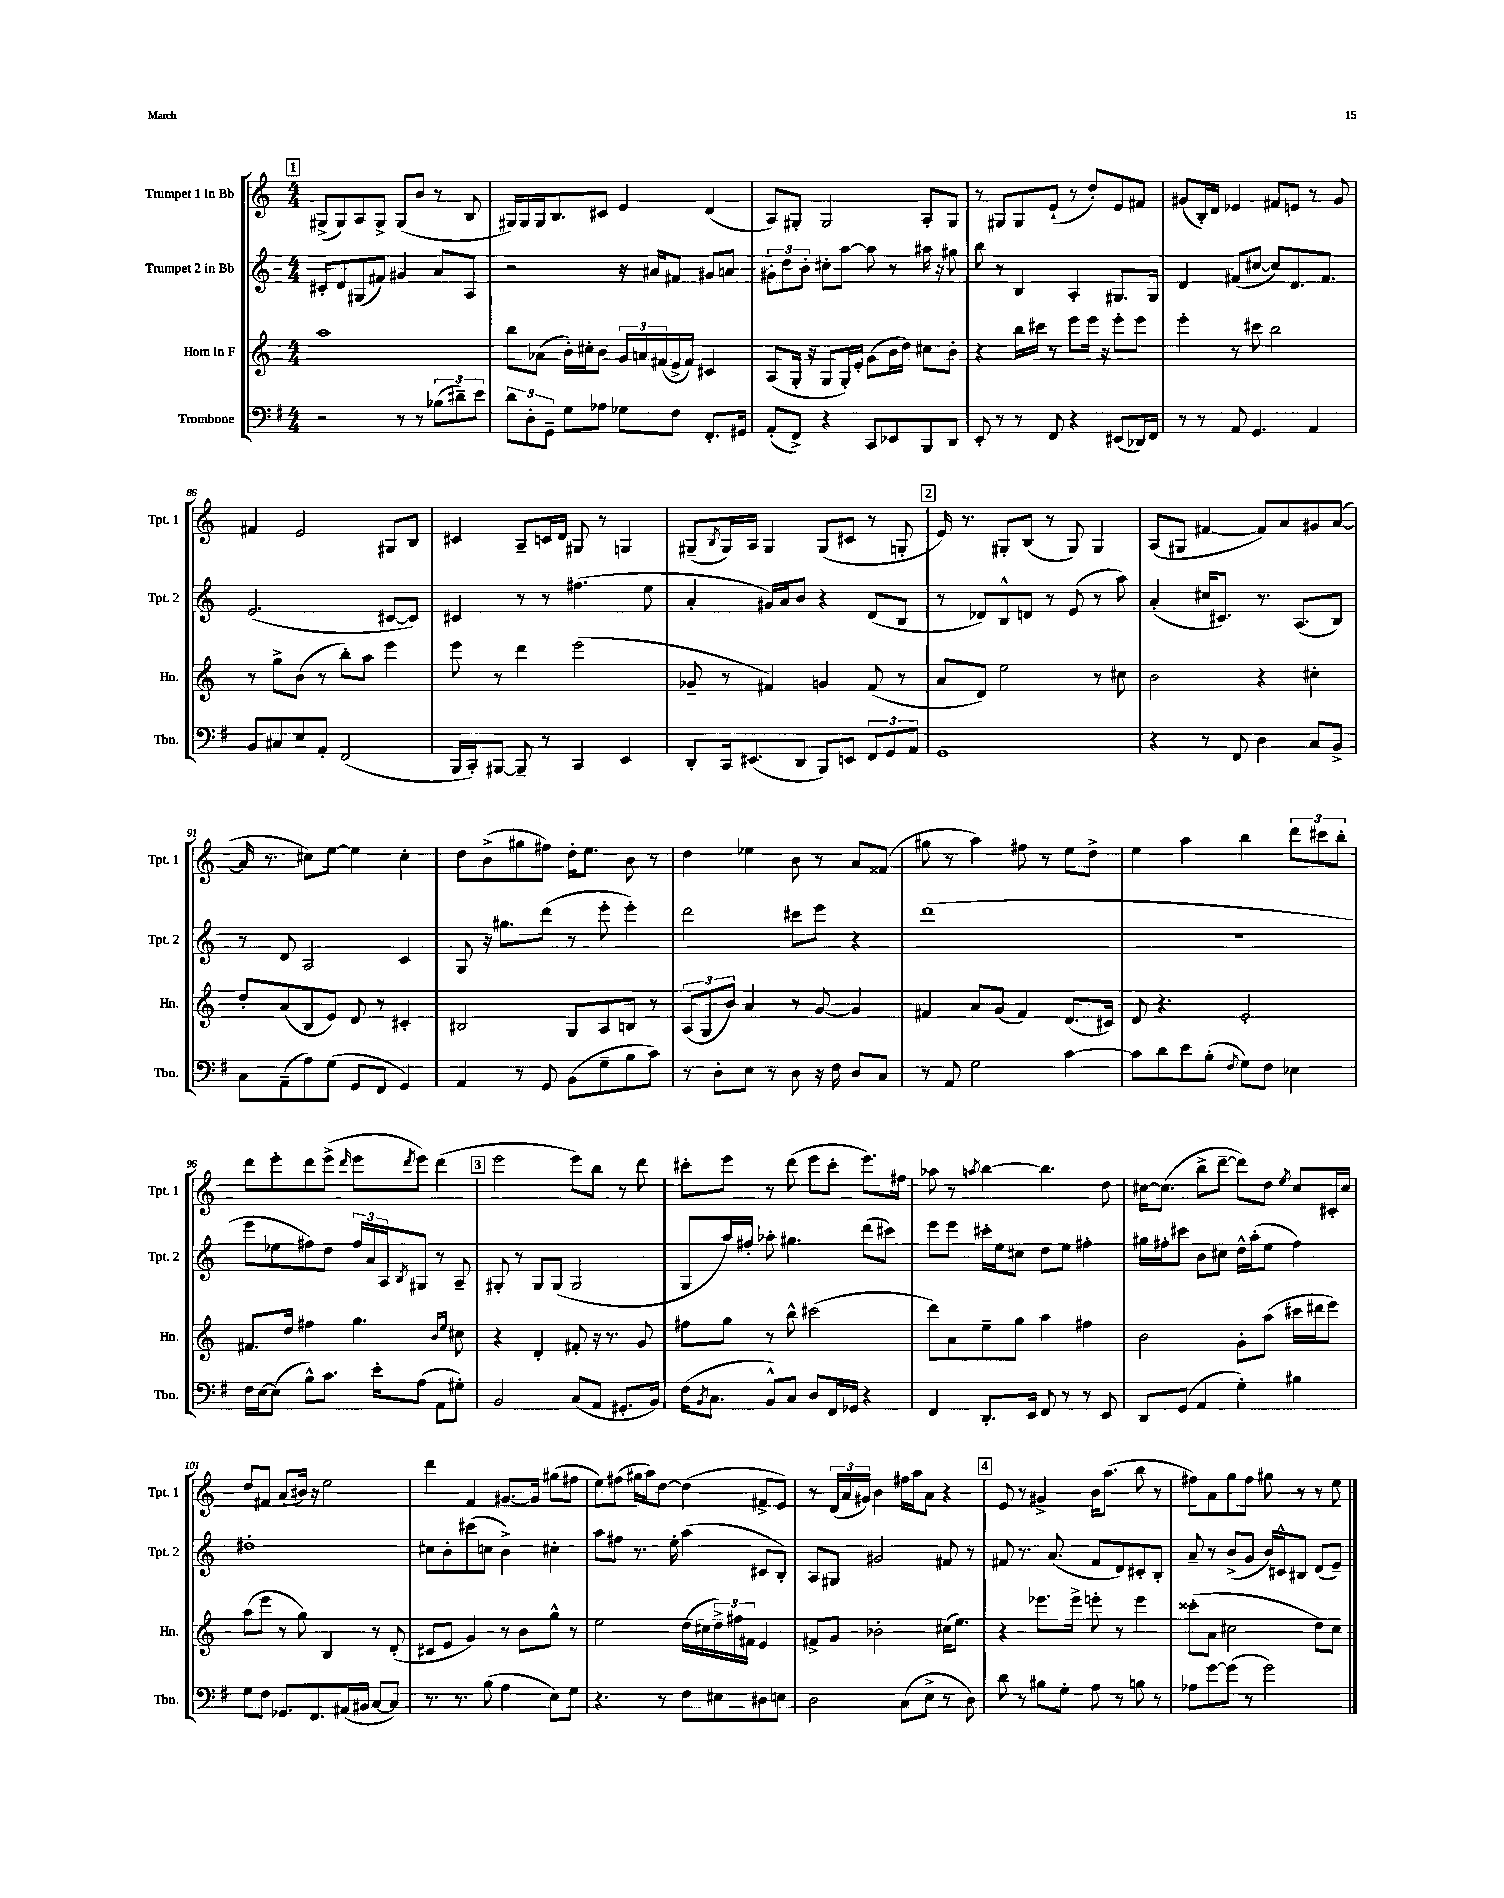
<<
\new StaffGroup <<
\new Staff = "s0" \with { instrumentName = "Trumpet 1 in Bb" shortInstrumentName = "Tpt. 1" } {
    \clef treble \key c \major \numericTimeSignature \time 4/4
    \mark \markup { \box "1" } gis8->( gis8) a8 gis8-> gis8( b'8 r8 b8 |
    gis16) gis16 gis16 b8. cis'8 e'4 d'4( |
    a8) gis8-. gis2 a8-. gis8 |
    r8 gis8 gis8 e'8-!( r8 d''8-.) e'8 fis'8 |
    gis'8( b16-.) d'16 ees'4 fis'8 e'8 r8 gis'8 |
    fis'4 e'2 gis8 b8 |
    cis'4 a8-- c'16 d'16 gis8 r8 g4 |
    gis8--( \acciaccatura { b8 } gis16) a16 gis4 gis8( cis'8 r8 g8-. |
    \mark \markup { \box "2" } e'16) r8. gis8-. b8( r8 gis8) gis4 |
    a8( gis8 fis'4~ fis'8) a'8 gis'8 a'8~( |
    a'16 r8. cis''8) e''8~ e''4 cis''4-. |
    d''8 b'8->( gis''8 fis''8) d''16-. e''8. b'8 r8 |
    d''4 ees''4 b'8 r8 a'8 fisis'8( |
    gis''8 r8 a''4) fis''8 r8 e''8 d''8-> |
    e''4 a''4 b''4 \tuplet 3/2 { d'''8 cis'''8 b''8-. } |
    d'''8 e'''8-. d'''8 e'''8->( \grace { d'''16 } e'''8 \acciaccatura { d'''8 } e'''8) d'''4( |
    \mark \markup { \box "3" } e'''2 e'''8) b''8 r8 d'''8 |
    cis'''8-. e'''8 r8 d'''8( e'''8 cis'''8-. e'''8.) fis''16 |
    aes''8 r8 \acciaccatura { a''8 } b''4~ b''4. d''8 |
    cis''16~ cis''8.( b''8-> d'''8~-- d'''8) d''8 \acciaccatura { e''8 } cis''8 cis'16-. cis''16 |
    d''8 fis'8 a'8( bis'16) r16 e''2 |
    d'''4 f'4 gis'8.~ gis'16 gis''8( fis''8 |
    e''8) fis''8( gis''16 a''16) d''8~ d''4( fis'8-> e'8) |
    r8 \tuplet 3/2 { d'16( a'16 gis'16) } b'4 fis''16 a''16 a'8 r4 |
    \mark \markup { \box "4" } e'8 r8 gis'4-> b'16 a''8.( b''8 r8 |
    fis''8) a'8 g''8 fis''8 gis''8 r8 r8 e''8 \bar "|." |
}
\new Staff = "s1" \with { instrumentName = "Trumpet 2 in Bb" shortInstrumentName = "Tpt. 2" } {
    \clef treble \key c \major \numericTimeSignature \time 4/4
    \mark \markup { \box "1" } cis'8-. d'8 gis8( fis'8) gis'4 a'8 a8 |
    r2 r16 ais'16 fis'8 gis'8 a'8 |
    \tuplet 3/2 { gis'8-. d''8 b'8-. } cis''8-. a''8~ a''8 r8 ais''16 r16 gis''8 |
    b''8 r8 b4 a4-. gis8. gis16 |
    d'4 fis'8( cis''8~ cis''8) d'8. fis'8. |
    e'2.( cis'8~ cis'8) |
    cis'4 r8 r8 fis''4.( e''8 |
    a'4-. gis'16) a'16 b'8 r4 d'8( b8 |
    \mark \markup { \box "2" } r8 des'8) b8-^ d'8 r8 e'8( r8 a''8) |
    a'4-.( cis''16 cis'8.) r8. a8.( b8) |
    r8 d'8 a2 c'4 |
    g8 r16 gis''8. d'''8( r8 e'''8-. e'''4-.) |
    d'''2 cis'''8 e'''8 r4 |
    d'''1( |
    R1 |
    e'''8 ees''8 fis''8) d''8 \tuplet 3/2 { fis''16 a'16 a16 } \acciaccatura { b8 } gis8 r8 a8-- |
    \mark \markup { \box "3" } gis8-. r8 gis8 gis8( gis2 |
    g8 a''16) fis''16-. aes''8-. gis''4. d'''8( cis'''8) |
    e'''8 e'''8 cis'''16-. e''16 cis''8 d''8 e''8 fis''4-. |
    gis''16 fis''16-. cis'''8 b'8 cis''8 d''16-^ a''16-.( e''8 fis''4) |
    dis''1-. |
    cis''8 b'8-. cis'''8( c''8 b'4->) cis''4-. |
    a''8 fis''8 r8. e''16-. a''4( cis'8 b8-.) |
    a8 gis8 gis'2 fis'8 r8 |
    \mark \markup { \box "4" } fis'8 r8. a'8.( fis'8 d'8) cis'8-. b8-. |
    a'8-- r8 b'8->( g'8 b'16) cis'16-^ bis8 d'8( e'8--) \bar "|." |
}
\new Staff = "s2" \with { instrumentName = "Horn in F" shortInstrumentName = "Hn." } {
    \clef treble \key c \major \numericTimeSignature \time 4/4
    \mark \markup { \box "1" } a''1 |
    b''8 aes'8( b'16-.) cis''16-. b'8 \tuplet 3/2 { g'16 a'16 fis'16( } e'16-> fis'16) cis'4 |
    a8( g16-. r16 g8 g16-.) e'16-. g'8( b'16 d''16) cis''8 b'8-. |
    r4 b''16 cis'''16 r8 e'''8 e'''16 r16 e'''8-. e'''8 |
    e'''4-. r8 cis'''8 b''2 |
    r8 g''8-> b'8( r8 b''8-.) a''8 e'''4 |
    e'''8 r8 d'''4 e'''2( |
    ges'8-- r8 fis'4) g'4 fis'8( r8 |
    \mark \markup { \box "2" } a'8 d'8) e''2 r8 cis''8 |
    b'2 r4 cis''4-. |
    d''8-. a'8( b8 e'8) d'8 r8 cis'4-. |
    bis2 g8 a8 b8 r8 |
    \tuplet 3/2 { a8( g8 b'8) } a'4 r8 g'8~ g'4 |
    fis'4 a'8 g'8( fis'4) d'8.( cis'16) |
    d'8 r4. e'2-. |
    fis'8. d''16 fis''4 g''4. \grace { b'16 e''16 } cis''8 |
    \mark \markup { \box "3" } r4 d'4-. fis'8-. r16 r8. g'8 |
    fis''8 g''8 r8 b''8-^ cis'''2( |
    d'''8) a'8 e''8-- g''8 a''4 fis''4 |
    b'2 g'8-. a''8( cis'''16 dis'''16 e'''8) |
    a''8( e'''8 r8 g''8) b4 r8 d'8-.( |
    cis'8 e'8 g'4) r8 b'8 g''8-^ r8 |
    e''2 d''16( cis''16 \tuplet 3/2 { d''16->) fis''16 fis'16 } e'4 |
    fis'8-> g'8 bes'2-. cis''16( e''8.) |
    \mark \markup { \box "4" } r4 ees'''8. ees'''16-> e'''8-. r8 e'''4 |
    cisis'''8-.( a'8 cis''2 d''8) cis''8 \bar "|." |
}
\new Staff = "s3" \with { instrumentName = "Trombone" shortInstrumentName = "Tbn." } {
    \clef bass \key g \major \numericTimeSignature \time 4/4
    \mark \markup { \box "1" } r2 r8 r8 \tuplet 3/2 { bes8( dis'8--) e'8 } |
    \tuplet 3/2 { d'8 d8-. g,8-- } g8 aes8 ges8 fis8 fis,8.-. gis,16 |
    a,8-.( fis,8->) r4 c,8 ees,8 b,,8 d,8 |
    e,8-. r8 r8 fis,8 r4 eis,8( des,16) fis,16 |
    r8 r8 a,8 g,4. a,4 |
    b,8 cis8 e8 a,8-. fis,2( |
    b,,16 c,16-.) bis,,8~ bis,,8-- r8 c,4 e,4 |
    d,8-. c,16 eis,8.( d,8 b,,8) e,8 \tuplet 3/2 { fis,8 g,8 a,8 } |
    \mark \markup { \box "2" } g,1 |
    r4 r8 fis,8 d4 c8 b,8-> |
    c8 a,8--( a8) g8( g,8 fis,8 g,4) |
    a,4 r8 g,8 b,8( g8-- b8 c'8) |
    r8 d8-. e8 r8 d8 r16 fis16 d8 c8 |
    r8 a,8 g2 c'4~ |
    c'8 d'8 e'8 b8-.( \acciaccatura { fis8 } g8) fis8 ees4 |
    fis16 e16~ e8( b8-^) c'8. e'16-. a8( a,8 gis8-.) |
    \mark \markup { \box "3" } b,2 c8( a,8 gis,8.-. b,16) |
    fis16( \acciaccatura { b,8 } c8. b,8-^) c8 d8 fis,16 ges,16 r4 |
    fis,4 d,8.-. e,16 fis,8 r8 r8 e,8 |
    d,8 g,8( a,4 g4-.) bis4 |
    g8 fis8 ges,8. fis,8. ais,16( bis,16 c8~ c8) |
    r8. r8. b8( a4 e8) g8 |
    r4. r8 fis8 eis8 dis8 e8 |
    d2 c8( e8-> r8 d8) |
    \mark \markup { \box "4" } d'8 r8 bis8 g8-. a8 r8 b8 r8 |
    aes8 g'8~ g'8( r8 g'2) \bar "|." |
}
>>
>>
\layout { \context { \Score currentBarNumber = #81 } }
